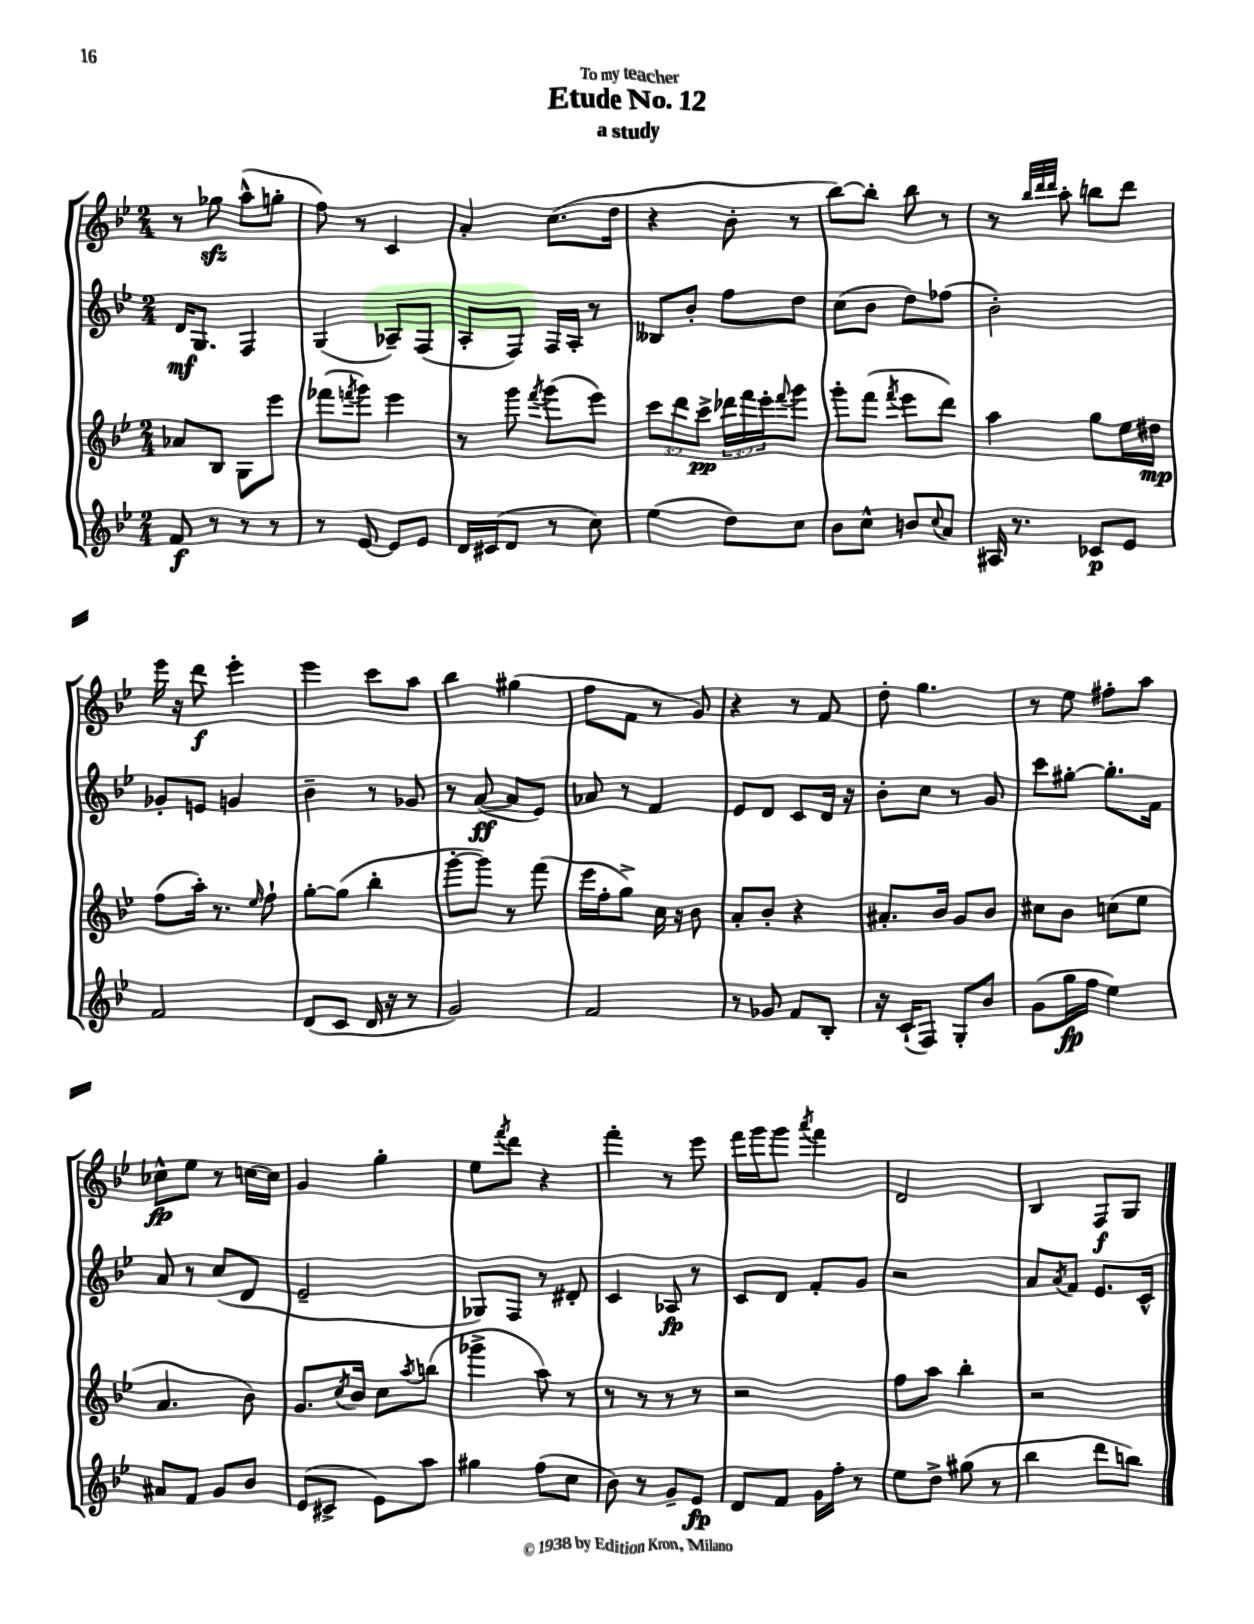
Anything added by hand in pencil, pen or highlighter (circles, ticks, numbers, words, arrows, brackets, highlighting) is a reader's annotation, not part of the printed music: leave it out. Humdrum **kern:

**kern	**dynam	**kern	**dynam	**kern	**dynam	**kern	**dynam
*part4	*part4	*part3	*part3	*part2	*part2	*part1	*part1
*staff4	*staff4	*staff3	*staff3	*staff2	*staff2	*staff1	*staff1
*clefG2	*	*clefG2	*	*clefG2	*	*clefG2	*
*k[b-e-]	*	*k[b-e-]	*	*k[b-e-]	*	*k[b-e-]	*
*M2/4	*	*M2/4	*	*M2/4	*	*M2/4	*
=1	=1	=1	=1	=1	=1	=1	=1
8f/	f	8a-X/L	.	16d/KL	mf	8r	.
.	.	.	.	8.G/J	.	.	.
8r	.	8B-/J	.	.	.	8gg-Xzz\	.
8r	.	8G\L	.	4F/	.	(8aa^^\L	.
8r	.	8eee-\J	.	.	.	8ggn'\J	.
=2	=2	=2	=2	=2	=2	=2	=2
8r	.	(8fff-X\L	.	(4G/	.	8ff\)	.
.	.	8qfffn/	.	.	.	.	.
[8e-/	.	8ggg\J)	.	.	.	8r	.
8e-/L]	.	4eee-\	.	8A-X~/L)	.	4c/	.
8e-/J	.	.	.	(8F/J	.	.	.
=3	=3	=3	=3	=3	=3	=3	=3
16d/LL	.	8r	.	8A'/L	.	4a'/	.
(16c#X/J	.	.	.	.	.	.	.
8d/J	.	8ggg\	.	8F/J)	.	.	.
.	.	8qfff/	.	.	.	.	.
8r	.	(8ggg\L	.	16F/LL	.	(8.cc\L	.
.	.	.	.	16A'/JJ	.	.	.
8cc\)	.	8eee-\J)	.	8r	.	.	.
.	.	.	.	.	.	16dd\Jk	.
=4	=4	=4	=4	=4	=4	=4	=4
(4ee-\	.	12ccc\L	.	8B--X/L	.	4r	.
.	.	12ddd\	.	.	.	.	.
.	.	.	.	8b-'/J	.	.	.
.	.	12ccc^\J	pp	.	.	.	.
8dd\L)	.	24ddd-X\LL	.	8ff\L	.	8b-'\	.
.	.	24fff\	.	.	.	.	.
.	.	24eee-'\J	.	.	.	.	.
.	.	8qqfff/	.	.	.	.	.
8cc\J	.	8ggg\J	.	8dd\J	.	8r	.
=5	=5	=5	=5	=5	=5	=5	=5
8b-\L	.	8ggg'\L	.	(8cc\L	.	[8bb-\L)	.
8cc^^\J	.	(8fff\J	.	8b-\J	.	8bb-'\J]	.
.	.	8qfff/	.	.	.	.	.
8bn/L	.	8eee-\L	.	8dd\L)	.	8bb-\	.
8qqcc/	.	.	.	.	.	.	.
8a/J	.	8ddd\J)	.	(8ff-X\J	.	8r	.
=6	=6	=6	=6	=6	=6	=6	=6
16A#X/	.	4aa\	.	2b-'\)	.	8r	.
8.r	.	.	.	.	.	.	.
.	.	.	.	.	.	32qqbb-/LLL	.
.	.	.	.	.	.	32qqddd/	.
.	.	.	.	.	.	32qqddd/JJJ	.
.	.	.	.	.	.	8aa'\	.
8c-X/L	p	8gg\L	.	.	.	8bbn\L	.
8e-/J	.	16ee-\L	.	.	.	8ddd\J	.
.	.	16dd#X\JJ	mp	.	.	.	.
!!LO:LB:g=z
=7	=7	=7	=7	=7	=7	=7	=7
2f/	.	(8ff\L	.	8g-X'/L	.	16eee-\	.
.	.	.	.	.	.	16r	.
.	.	16aa'\Jk)	.	8en/J	.	8ddd\	f
.	.	8.r	.	.	.	.	.
.	.	.	.	4gn/	.	4eee-'\	.
.	.	16qqee-/	.	.	.	.	.
.	.	8ff`\	.	.	.	.	.
=8	=8	=8	=8	=8	=8	=8	=8
(8d/L	.	[8gg'\L	.	4b-~\	.	4eee-\	.
8c/J	.	(8gg\J]	.	.	.	.	.
16d/	.	4bb-'\	.	8r	.	8ccc\L	.
16r	.	.	.	.	.	.	.
8r	.	.	.	8g-X/	.	8aa\J	.
=9	=9	=9	=9	=9	=9	=9	=9
2g/)	.	[8ggg'\L	.	8r	.	4bb-\	.
.	.	8ggg\J])	.	([8a/	ff	.	.
.	.	8r	.	8a/L]	.	(4gg#X\	.
.	.	(8fff\	.	8e-/J)	.	.	.
=10	=10	=10	=10	=10	=10	=10	=10
2f/	.	16eee-\LL	.	8a-X/	.	8ff\L	.
.	.	16ff'\J	.	.	.	.	.
.	.	8gg^\J)	.	8r	.	8f\J	.
.	.	16cc\	.	4f/	.	8r	.
.	.	16r	.	.	.	.	.
.	.	8b-\	.	.	.	8g/)	.
=11	=11	=11	=11	=11	=11	=11	=11
8r	.	8a'/L	.	8e-/L	.	4r	.
8g-X/	.	8b-'/J	.	8d/J	.	.	.
8f/L	.	4r	.	8c/L	.	8r	.
8B-'/J	.	.	.	16d/Jk	.	8f/	.
.	.	.	.	16r	.	.	.
=12	=12	=12	=12	=12	=12	=12	=12
16r	.	8.a#X'/L	.	8b-'\L	.	8dd'\	.
(16c`/KL	.	.	.	.	.	.	.
8F/J)	.	.	.	8cc\J	.	4.gg\	.
.	.	16b-/Jk	.	.	.	.	.
8G'/L	.	8g/L	.	8r	.	.	.
8b-/J	.	8b-/J	.	8g/	.	.	.
=13	=13	=13	=13	=13	=13	=13	=13
(8g\L	.	8cc#X\L	.	8ccc\L	.	8r	.
16gg\L	fp	8b-\J	.	[8gg#X'\J	.	8ee-\	.
16ff\JJ	.	.	.	.	.	.	.
4ee-\)	.	(8ccn\L	.	8.gg#'\L]	.	8ff#X'\L	.
.	.	8ee-\J	.	.	.	8aa\J	.
.	.	.	.	16f\Jk	.	.	.
!!LO:LB:g=z
=14	=14	=14	=14	=14	=14	=14	=14
8a#X/L	.	4.a/	.	8a/	.	8cc-X^^\L	fp
8f/J	.	.	.	8r	.	8ee-\J	.
8g/L	.	.	.	(8cc/L	.	8r	.
8b-/J	.	8b-\)	.	8d/J	.	[16ccn\LL	.
.	.	.	.	.	.	16cc\JJ]	.
=15	=15	=15	=15	=15	=15	=15	=15
(8e-/L	.	8.g/L	.	2e-~/	.	4g/	.
8c#X^/J	.	.	.	.	.	.	.
.	.	8qcc/	.	.	.	.	.
.	.	16b-/Jk	.	.	.	.	.
8e-\L)	.	8cc\L	.	.	.	4gg'\	.
.	.	8qaa/	.	.	.	.	.
8aa\J	.	(8bbn\J	.	.	.	.	.
=16	=16	=16	=16	=16	=16	=16	=16
4gg#X\	.	4ggg-X^\	.	8G-X/L)	.	8ee-\L	.
.	.	.	.	.	.	8qfff/	.
.	.	.	.	8F/J	.	8ddd\J	.
(8ff\L	.	8aa\)	.	8r	.	4r	.
8cc\J	.	8r	.	8d#X'/	.	.	.
=17	=17	=17	=17	=17	=17	=17	=17
8b-\)	.	8r	.	4c/	.	4fff'\	.
8r	.	8r	.	.	.	.	.
8g~/L	.	8r	.	8A-X/	fp	8r	.
8e-/J	fp	8r	.	8r	.	8eee-\	.
=18	=18	=18	=18	=18	=18	=18	=18
8d/L	.	2r	.	8c/L	.	16fff\LL	.
.	.	.	.	.	.	16ggg\J	.
8f/J	.	.	.	8d/J	.	8ggg\J	.
.	.	.	.	.	.	8qaaa/	.
16g\LL	.	.	.	8f'/L	.	4fff\	.
16ff'\JJ	.	.	.	.	.	.	.
8r	.	.	.	8g/J	.	.	.
=19	=19	=19	=19	=19	=19	=19	=19
8ee-\L	.	8ff\L	.	2r	.	2d/	.
8dd^\J	.	8aa\J	.	.	.	.	.
(8gg#X\	.	4bb-'\	.	.	.	.	.
8r	.	.	.	.	.	.	.
=20	=20	=20	=20	=20	=20	=20	=20
4bb-\	.	2r	.	8a/L	.	4B-/	.
.	.	.	.	8qa/	.	.	.
.	.	.	.	8f/J	.	.	.
8ddd\L	.	.	.	8.e-/L	.	8F/L	f
8bbn\J)	.	.	.	.	.	8G/J	.
.	.	.	.	16c^^/Jk	.	.	.
==	==	==	==	==	==	==	==
*-	*-	*-	*-	*-	*-	*-	*-
